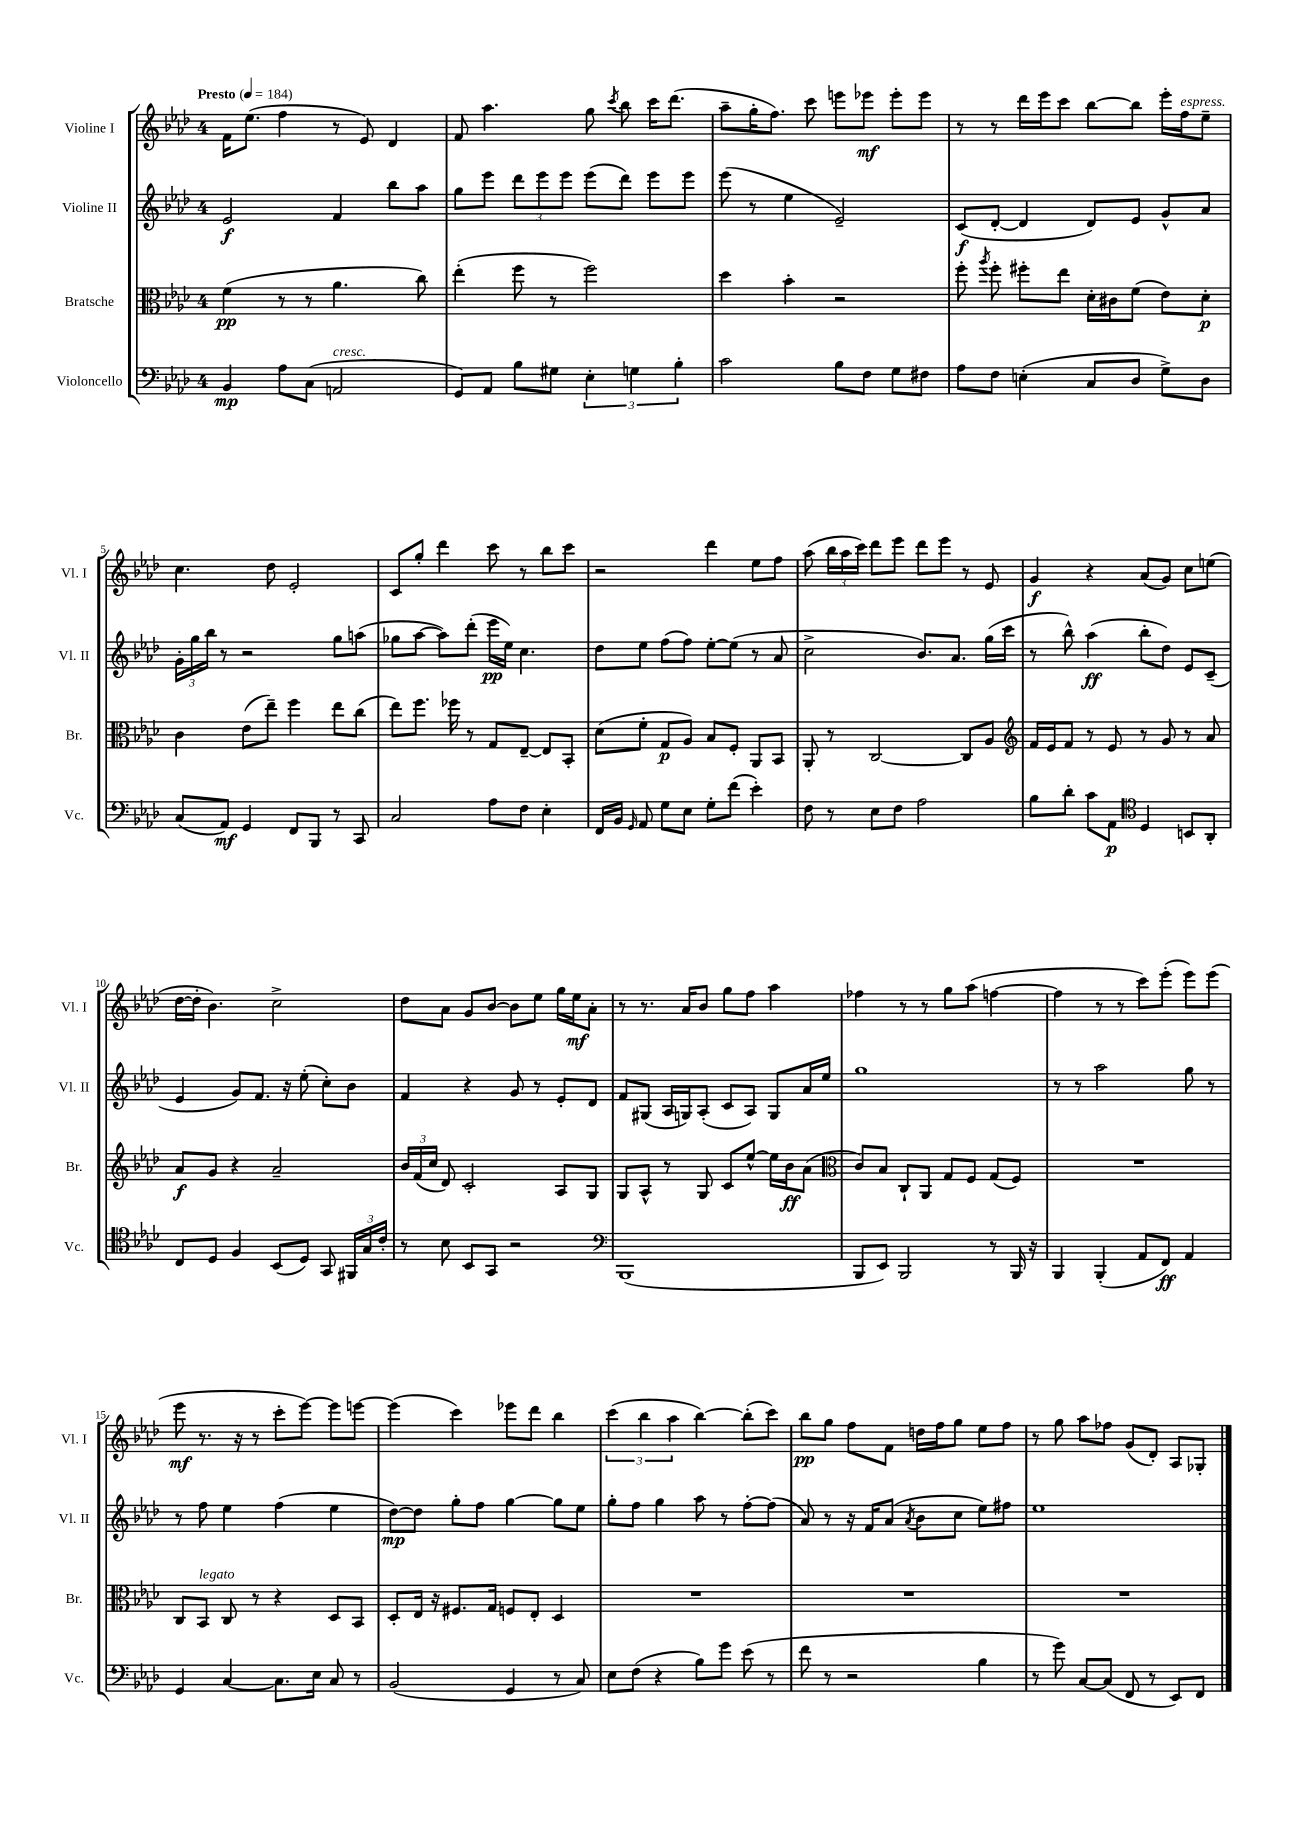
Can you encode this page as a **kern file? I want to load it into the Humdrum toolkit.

**kern	**kern	**kern	**kern
*staff4	*staff3	*staff2	*staff1
*clefF4	*clefC3	*clefG2	*clefG2
*k[b-e-a-d-]	*k[b-e-a-d-]	*k[b-e-a-d-]	*k[b-e-a-d-]
*M4/4	*M4/4	*M4/4	*M4/4
*MM184	*MM184	*MM184	*MM184
4BB-	(4f	2e-	16f
.	.	.	(8.ee-
8A-	8r	.	4ff
(8C	8r	.	.
2AA	4.a-	4f	8r
.	.	.	8e-)
.	.	8bb-	4d-
.	8cc)	8aa-	.
=	=	=	=
8GG)	(4ee-'	8gg	8f
8AA-	.	8eee-	4.aa-
8B-	8ff	12ddd-	.
.	.	12eee-	.
8G#	8r	.	.
.	.	12eee-	.
6E-'	2ff)	(8eee-	8gg
.	.	.	8qccc
.	.	8ddd-)	8bb-
6G	.	.	.
.	.	8eee-	16ccc
.	.	.	(8.ddd-
6B-'	.	.	.
.	.	8eee-	.
=	=	=	=
2c	4dd-	(8eee-	8aa-~
.	.	8r	16gg'
.	.	.	8.ff)
.	4b-'	4ee-	.
.	.	.	8ccc
8B-	2r	2e-~)	8eee
8F	.	.	8eee-
8G	.	.	8eee-'
8F#	.	.	8eee-
=	=	=	=
8A-	8ff'	(8c	8r
.	8qaa-	.	.
8F	8ff'	[8d-'	8r
(4E'	8ff#'	4d-]	16ddd-
.	.	.	16eee-
.	8ee-	.	8ccc
8C	16d-'	8d-)	[8bb-
.	16c#	.	.
8D-	(8f	8e-	8bb-]
8G^)	8e-)	8g^^	16eee-'
.	.	.	16ff
8D-	8d-'	8a-	8ee-~
=	=	=	=
(8C	4c	24g'	4.cc
.	.	24gg	.
.	.	24bb-	.
8AA-)	.	8r	.
4GG	(8e-	2r	.
.	8ee-~)	.	8dd-
8FF	4ff	.	2e-'
8BBB-	.	.	.
8r	8ee-	8gg	.
8CC	(8cc	(8aa	.
=	=	=	=
2C	8ee-)	8gg-	8c
.	8.ff	[8aa-	8gg'
.	.	8aa-])	4ddd-
.	16ff-	.	.
.	8r	(8ddd-'	.
8A-	8G	16eee-	8ccc
.	.	16ee-)	.
8F	[8E-~	4.cc	8r
4E-'	8E-]	.	8bb-
.	8BB-'	.	8ccc
=	=	=	=
16FF	(8d-	8dd-	2r
16BB-	.	.	.
16qqGG	.	.	.
8AA-	8f'	8ee-	.
8G	8G	(8ff	.
8E-	8A-)	8ff)	.
8G'	8B-	[8ee-'	4ddd-
(8f	8F'	(8ee-]	.
4e-')	8AA-	8r	8ee-
.	8BB-	8a-	8ff
=	=	=	=
8F	8AA-'	2cc^	(8aa-
8r	8r	.	24bb-
.	.	.	24aa-
.	.	.	24ccc)
8E-	[2C	.	8ddd-
8F	.	.	8eee-
2A-	.	8.b-)	8ddd-
.	.	.	8eee-
.	.	8.a-	.
.	8C]	.	8r
.	8A-	(16gg	8e-
.	.	16ccc	.
=	=	=	=
*	*clefG2	*	*
8B-	16f	8r	4g
.	16e-	.	.
8d-'	8f	8bb-^^)	.
8c	8r	(4aa-	4r
8AA-	8e-	.	.
*clefC4	*	*	*
4D-	8r	8bb-'	(8a-
.	8g	8dd-)	8g)
8BB	8r	8e-	8cc
8AA-'	8a-	(8c~	(8ee
=	=	=	=
8C	8a-	4e-	[16dd-
.	.	.	16dd-']
8D-	8g	.	4.b-)
4F	4r	8g)	.
.	.	8.f	.
(8BB-	2a-~	.	2cc^
.	.	16r	.
8D-)	.	(8ee-'	.
8GG	.	8cc')	.
24FF#	.	8b-	.
24G	.	.	.
24c'	.	.	.
=	=	=	=
8r	24b-	4f	8dd-
.	(24f	.	.
.	24cc	.	.
8B-	8d-)	.	8a-
8BB-	2c'	4r	8g
8GG	.	.	[8b-
2r	.	8g	8b-]
.	.	8r	8ee-
.	8A-	8e-'	16gg
.	.	.	16ee-
.	8G	8d-	8a-'
=	=	=	=
*clefF4	*	*	*
(1BBB-	8G	8f	8r
.	8A-^^	(8G#	8.r
.	8r	16A-	.
.	.	16G)	16a-
.	8G	(8A-'	8b-
.	8c	8c	8gg
.	[8ee-^^	8A-)	8ff
.	16ee-]	8G	4aa-
.	16b-	.	.
.	(8a-	16a-	.
.	.	16ee-	.
=	=	=	=
*	*clefC3	*	*
8BBB-	8c)	1gg	4ff-
8EE-)	8B-	.	.
2BBB-	8C`	.	8r
.	8AA-	.	8r
.	8G	.	8gg
.	8F	.	(8aa-
8r	(8G	.	[4ff
16BBB-	8F)	.	.
16r	.	.	.
=	=	=	=
4BBB-	1r	8r	4ff]
.	.	8r	.
(4BBB-'	.	2aa-	8r
.	.	.	8r
8AA-	.	.	8ccc)
8FF)	.	.	(8eee-'
4AA-	.	8gg	8eee-)
.	.	8r	(8eee-
=	=	=	=
4GG	8C	8r	8eee-
.	8BB-	8ff	8.r
[4C	8C	4ee-	.
.	.	.	16r
.	8r	.	8r
8.C]	4r	(4ff	8ccc'
.	.	.	[8eee-)
16E-	.	.	.
8C	8D-	4ee-	8eee-]
8r	8BB-	.	[8eee
=	=	=	=
(2BB-	8D-'	[8dd-)	(4eee]
.	16E-	8dd-]	.
.	16r	.	.
.	8.F#	8gg'	4ccc)
.	.	8ff	.
.	16G	.	.
4GG	8F	[4gg	8eee-
.	8E-'	.	8ddd-
8r	4D-	8gg]	4bb-
8C)	.	8ee-	.
=	=	=	=
8E-	1r	8gg'	(6ccc
(8F	.	8ff	.
.	.	.	6bb-
4r	.	4gg	.
.	.	.	6aa-
8B-)	.	8aa-	[4bb-)
8g	.	8r	.
(8e-	.	[8ff'	(8bb-']
8r	.	(8ff]	8ccc)
=	=	=	=
8f	1r	8a-)	8bb-
8r	.	8r	8gg
2r	.	16r	8ff
.	.	16f	.
.	.	(8a-	8f
.	.	8qa-	.
.	.	8b-	16dd
.	.	.	16ff
.	.	8cc	8gg
4B-	.	8ee-)	8ee-
.	.	8ff#	8ff
=	=	=	=
8r	1r	1ee-	8r
8g)	.	.	8gg
[8C	.	.	8aa-
(8C]	.	.	8ff-
8FF	.	.	(8g
8r	.	.	8d-')
8EE-)	.	.	8A-
8FF	.	.	8G-'
==	==	==	==
*-	*-	*-	*-
